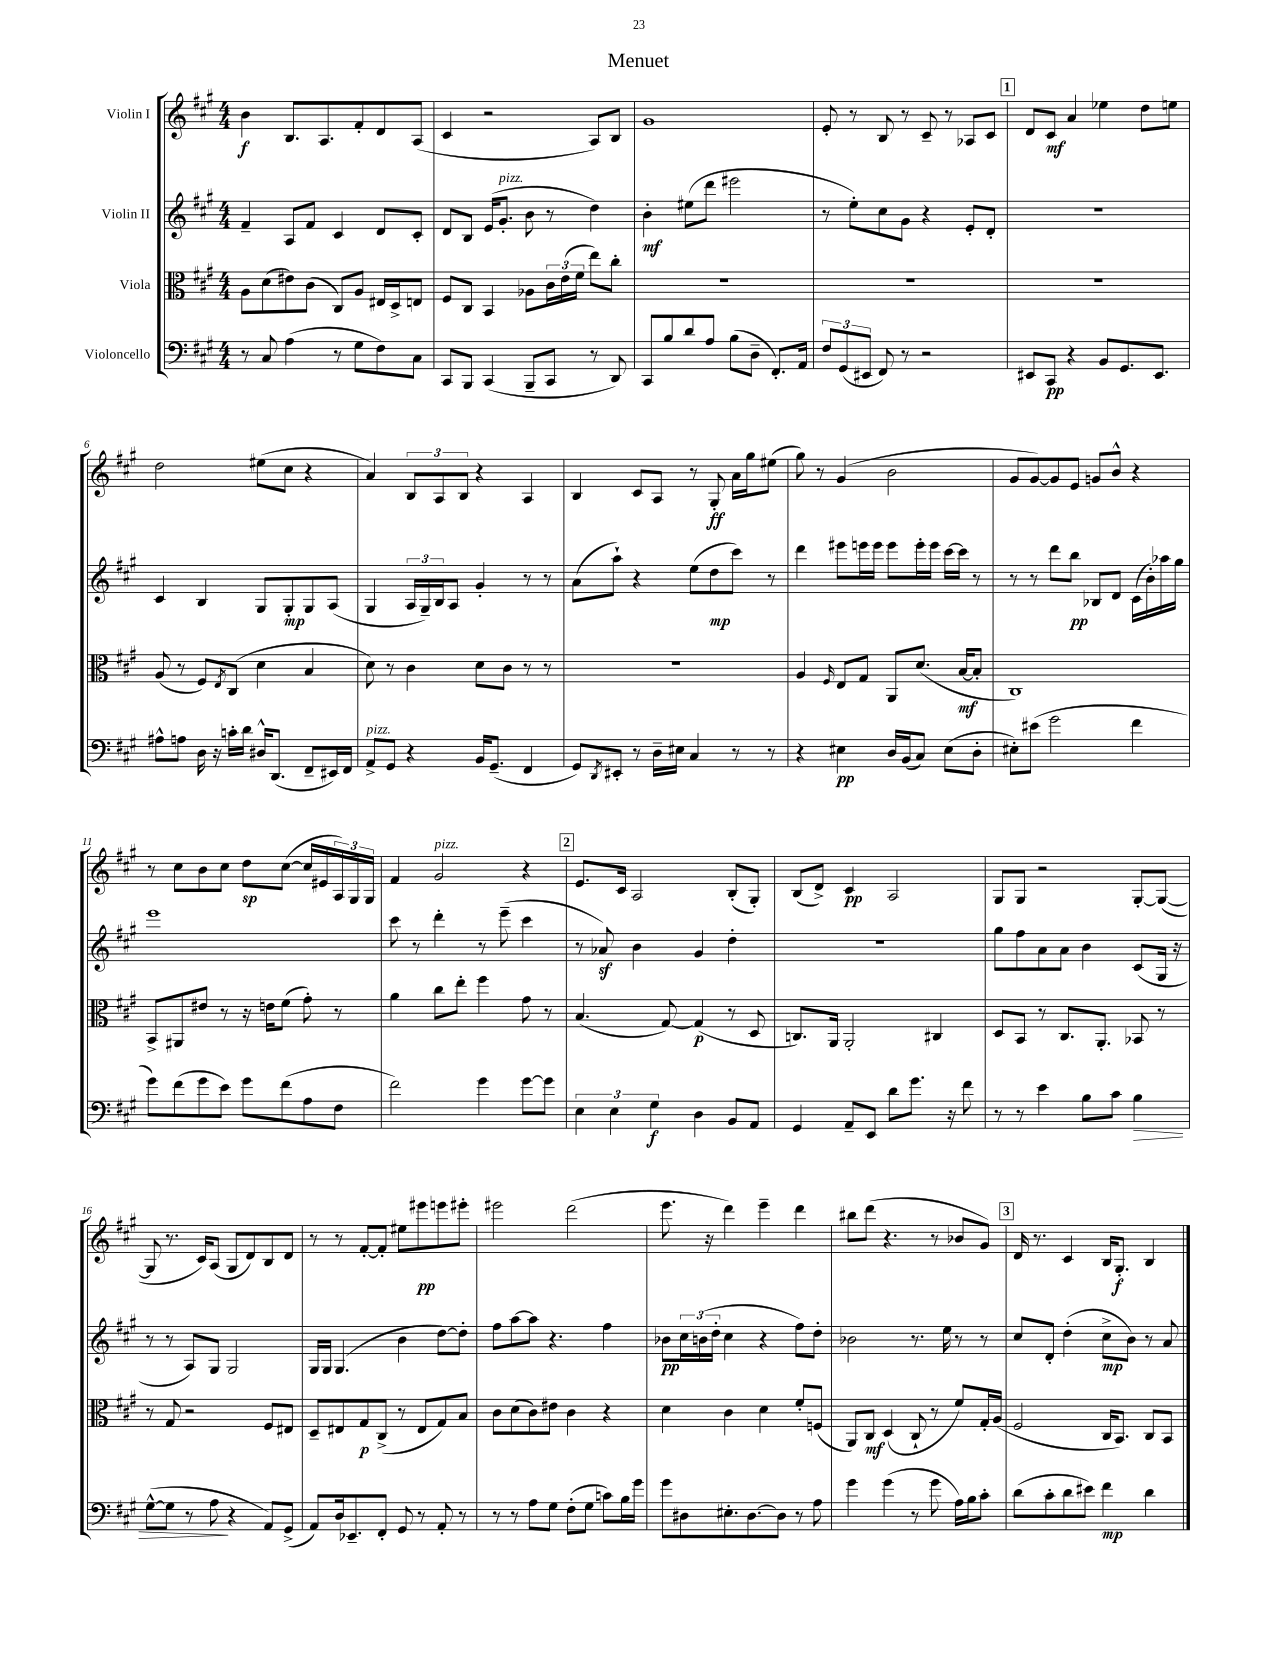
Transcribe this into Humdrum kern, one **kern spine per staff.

**kern	**kern	**kern	**kern
*staff4	*staff3	*staff2	*staff1
*clefF4	*clefC3	*clefG2	*clefG2
*k[f#c#g#]	*k[f#c#g#]	*k[f#c#g#]	*k[f#c#g#]
*M4/4	*M4/4	*M4/4	*M4/4
8r	8A	4f#~	4b
8C#	(8d	.	.
(4A	8e#)	8A	8.B
.	(8c#	8f#	.
.	.	.	8.A
8r	8C#)	4c#	.
8G#	8A	.	8f#'
8F#)	16E#	8d	8d
.	16D^	.	.
8C#	8E	8c#'	(8A
=	=	=	=
8CC#	8F#	8d	4c#
8BBB	8C#	8B	.
(4CC#	4BB	(16e	2r
.	.	8.g#'	.
8BBB~	8A-	8b	.
8CC#	24c#	8r	.
.	(24e	.	.
.	24f#	.	.
8r	8ee)	4dd)	8A)
8DD)	8cc#'	.	8B
=	=	=	=
8CC#	1r	4b'	1g#
8B	.	.	.
8d	.	(8ee#	.
8A	.	8ddd	.
(8B	.	2eee#	.
8D~	.	.	.
8.FF#')	.	.	.
16AA	.	.	.
=	=	=	=
12F#	1r	8r	8e'
(12GG#	.	.	.
.	.	8ee')	8r
12EE#	.	.	.
8FF#)	.	8cc#	8B
8r	.	8g#	8r
2r	.	4r	8c#~
.	.	.	8r
.	.	8e'	8A-
.	.	8d'	8c#
=	=	=	=
8EE#	1r	1r	8d
8CC#	.	.	8c#
4r	.	.	4a
8BB	.	.	4ee-
8.GG#	.	.	.
.	.	.	8dd
8.EE#	.	.	.
.	.	.	8ee
=	=	=	=
8A#^^	(8A	4c#	2dd
8A	8r	.	.
16D	8F#)	4B	.
16r	.	.	.
.	8qE	.	.
16c'	(8C#	.	.
16d	.	.	.
16D#^^	4d	8G#	(8ee#
(8.DD	.	.	.
.	.	8G#'	8cc#
8FF#~	4B	8G#	4r
16EE#)	.	(8A	.
16FF#	.	.	.
=	=	=	=
8AA^	8d)	4G#	4a)
8GG#	8r	.	.
4r	4c#	24A	12B
.	.	24G#~)	.
.	.	24B	12A
.	.	8A	.
.	.	.	12B
16BB	8d	4g#'	4r
(8.GG#~	.	.	.
.	8c#	.	.
4FF#	8r	8r	4A
.	8r	8r	.
=	=	=	=
8GG#)	1r	(8a	4B
8qDD	.	.	.
8EE#'	.	8aa`)	.
8r	.	4r	8c#
16D~	.	.	8A
16E#	.	.	.
4C#	.	(8ee	8r
.	.	8dd	8G#'
8r	.	8ccc#)	16a
.	.	.	16gg#
8r	.	8r	(8ee#
=	=	=	=
4r	4A	4ddd	8gg#)
.	.	.	8r
.	16qqF#	.	.
4E#	8E	8eee#	(4g#
.	8G#	16eee	.
.	.	16eee	.
16D	8AA	8eee	2b
(16BB	.	.	.
8C#)	(8.d	16eee'	.
.	.	16eee	.
(8E#	.	[16ccc#	.
.	[16B	16ccc#]	.
8D'	8B']	8r	.
=	=	=	=
8E#')	1C#)	8r	8g#
(8e#	.	8r	[8g#)
2g#	.	8ddd	8g#]
.	.	8bb	8e
.	.	8B-	8g
.	.	8d	8b^^
4f#	.	(16c#	4r
.	.	16b')	.
.	.	16aa-	.
.	.	16gg#	.
=	=	=	=
8g#)	8BB^	1eee	8r
(8f#	8AA#	.	8cc#
8g#	8e#	.	8b
8e)	8r	.	8cc#
8g#	16r	.	8dd
.	16e	.	.
(8f#	(8f#	.	([8cc#
8A	8g#')	.	16cc#]
.	.	.	16e#
8F#	8r	.	24A)
.	.	.	24G#
.	.	.	24G#
=	=	=	=
2f#)	4a	8ccc#	4f#
.	.	8r	.
.	8cc#	4ddd'	2g#
.	8ee'	.	.
4g#	4ff#	8r	.
.	.	(8eee~	.
[8g#	8g#	4ccc#	4r
8g#]	8r	.	.
=	=	=	=
6E	(4.B	8r	8.e
.	.	8a-)	.
6E	.	.	.
.	.	.	16c#
.	.	4b	2A
6G#	.	.	.
.	[8G#)	.	.
4D	(4G#]	4g#	.
8BB	8r	4dd'	(8B'
8AA	8D	.	8G#')
=	=	=	=
4GG#	8.C)	1r	(8B
.	.	.	8d^)
.	16AA	.	.
8AA~	2AA'	.	4c#
8EE	.	.	.
8d	.	.	2A
8.g#	.	.	.
.	4C#	.	.
16r	.	.	.
8f#	.	.	.
=	=	=	=
8r	8D	8gg#	8G#
8r	8BB	8ff#	8G#
4e	8r	8a	2r
.	8.C#	8a	.
8B	.	4b	.
.	8.AA'	.	.
8c#	.	.	.
4B	8BB-	(8c#	[8G#'
.	8r	16G#	(8G#_
.	.	16r	.
=	=	=	=
([8G#^^	8r	8r	8G#]
8G#]	8G#	8r	8.r
8r	2r	8A)	.
.	.	.	16c#)
8A	.	8G#	(8A
4r	.	2G#	8G#
.	.	.	8d)
8AA)	8F#	.	8B
(8GG#^	8E#	.	8d
=	=	=	=
8AA)	8D~	16G#	8r
.	.	16G#	.
16D	8E#	(4.G#	8r
8.EE-~	.	.	.
.	8G#	.	[8f#'
8FF#'	(8C#^	.	8f#']
8GG#	8r	4b	8ee#
8r	8E#	.	8eee#
8AA'	8G#)	[8dd)	8eee
8r	8B	8dd']	8eee#'
=	=	=	=
8r	8c#	8ff#	2eee#
8r	(8d	[8aa	.
8A	8c#)	8aa]	.
8G#	8e#	4.r	.
(8F#'	4c#	.	(2ddd
8G#	.	.	.
8c)	4r	4ff#	.
16B	.	.	.
16g#	.	.	.
=	=	=	=
8g#	4d	8b-	8.eee
8D#	.	24cc#	.
.	.	(24b	.
.	.	.	16r
.	.	24dd'	.
8.E#'	4c#	4cc#	4ddd)
[8.D#	.	.	.
.	4d	4r	4eee~
8D#]	.	.	.
8r	8f#'	8ff#)	4ddd
8A	(8F	8dd'	.
=	=	=	=
4g#	8AA)	2b-	8bb#
.	8C#	.	(8ddd
(4g#	(4D	.	4.r
8r	8C#`	8.r	.
8g#	8r	.	8r
.	.	16ee	.
16A)	8f#)	8r	8b-
16B	.	.	.
8c#'	16G#'	8r	8g#)
.	(16A	.	.
=	=	=	=
(8d	2F#	8cc#	16d
.	.	.	8.r
8c#'	.	8d'	.
8d	.	(4dd'	4c#
8e#)	.	.	.
4f#	16C#	8cc#^	16B
.	8.BB)	.	8.G#'
.	.	8b)	.
4d	8C#	8r	4B
.	8BB	8a	.
==	==	==	==
*-	*-	*-	*-
